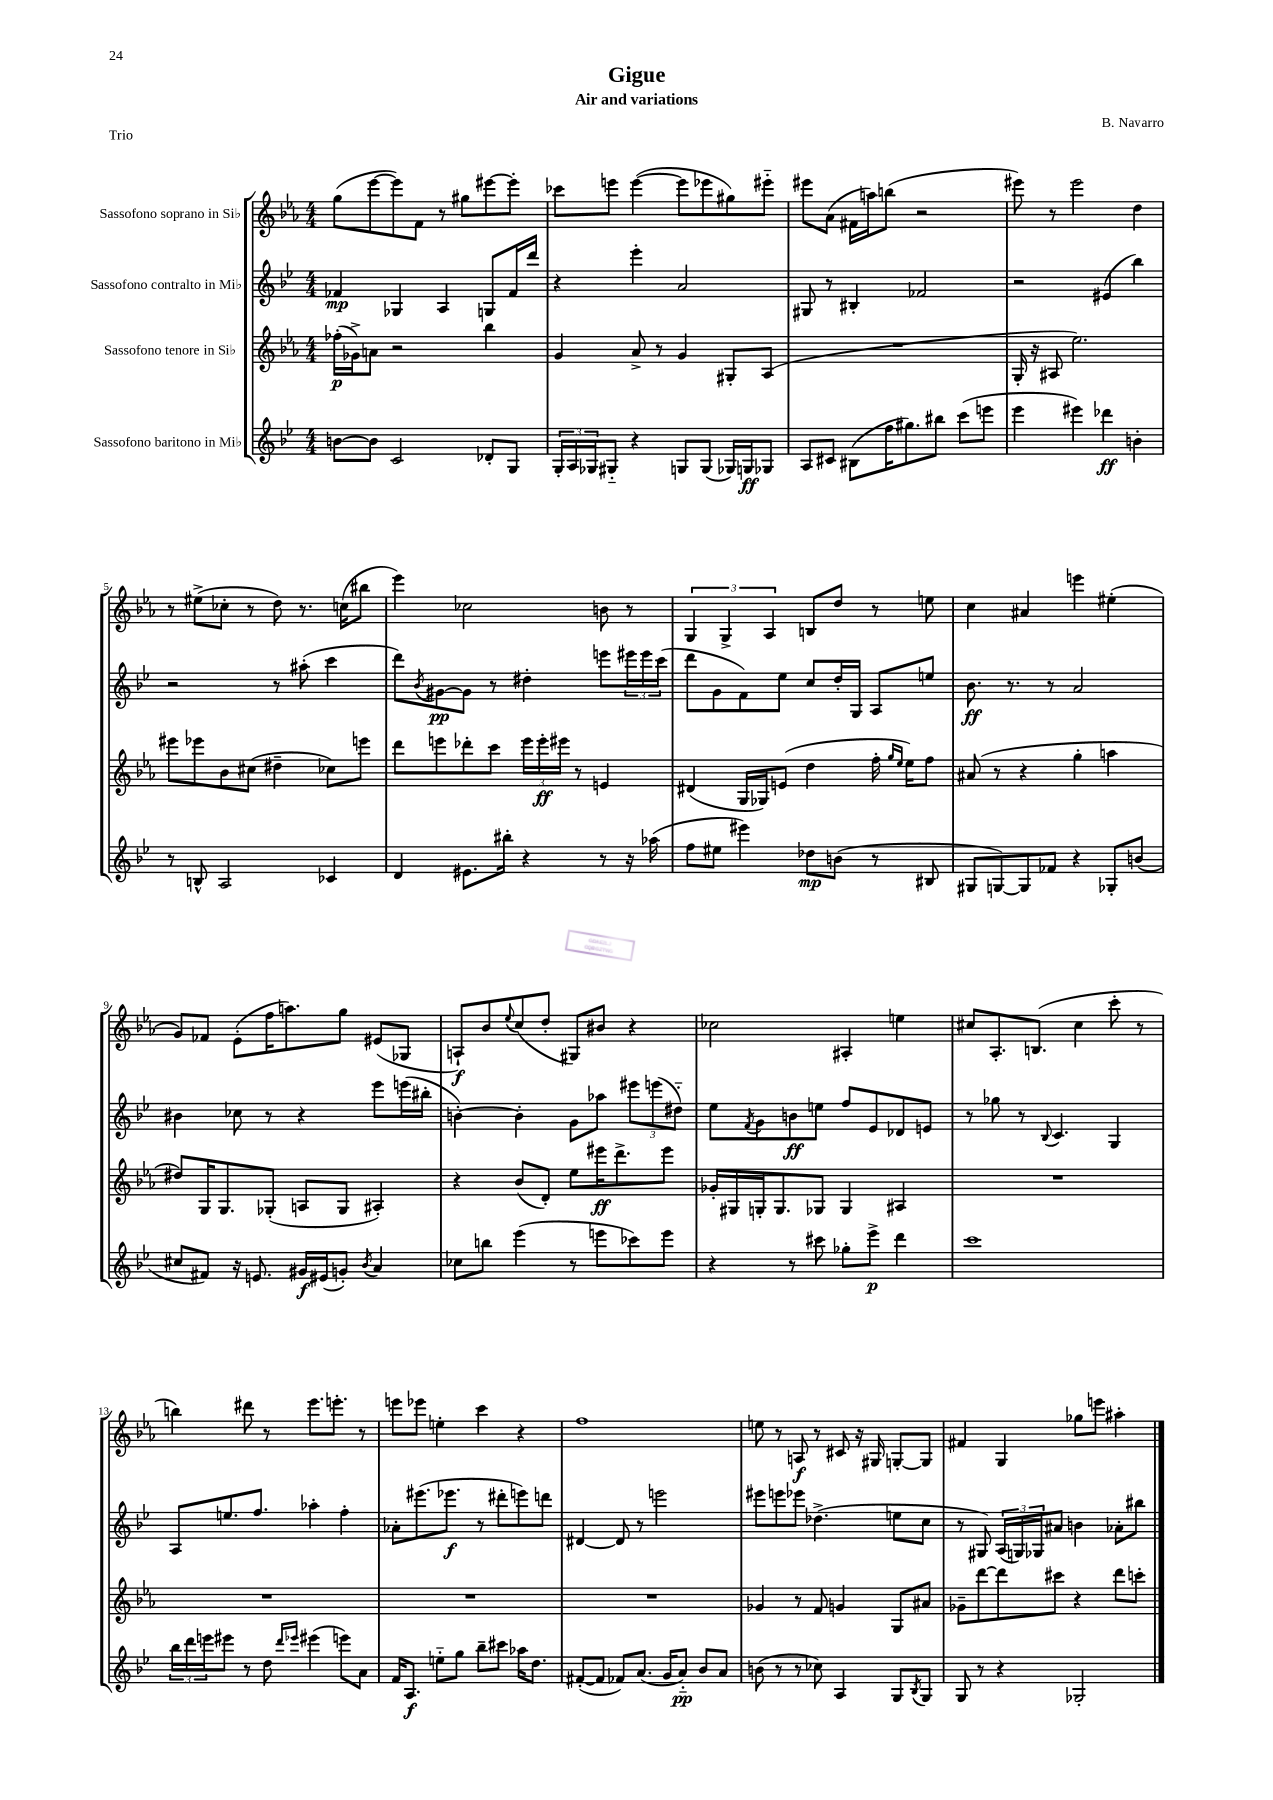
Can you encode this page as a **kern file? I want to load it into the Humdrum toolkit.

**kern	**kern	**kern	**kern
*staff4	*staff3	*staff2	*staff1
*clefG2	*clefG2	*clefG2	*clefG2
*k[b-e-]	*k[b-e-a-]	*k[b-e-]	*k[b-e-a-]
*M4/4	*M4/4	*M4/4	*M4/4
[8b\L	(16ff-'\LL	4f-/	(8gg\L
.	16g-^\J)	.	.
8b\]J	8a\J	.	[8eee-\
2c/	2r	4G-/	8eee-\])
.	.	.	8f\J
.	.	4A/	8r
.	.	.	8gg#\L
8d-'/L	4bb-\	8G/L	[8eee#\
8G/J	.	16f-/L	8eee#'\]J
.	.	16ddd/JJ	.
=	=	=	=
24G'/LL	4g/	4r	8ccc-\L
24A/	.	.	.
24G-/J	.	.	.
8G#'~/J	.	.	8eee\J
4r	8a-^/	4eee-'\	([4eee\
.	8r	.	.
8G/L	4g/	2a/	8eee\]L
(8G/J	.	.	8eee-\
16G-/LL)	8G#'/L	.	8gg#\)
16G/J	.	.	.
8G-/J	(8A-/J	.	8eee#'~\J
=	=	=	=
8A/L	1r	8G#/	8eee#\L
8c#/J	.	8r	(8a-\J
(8B#\L	.	4B#'/	16f#\LL
.	.	.	16aa\J)
16ff\K	.	.	(8bb\J
8.gg#\)	.	.	.
.	.	2f-/	2r
8bb#\J	.	.	.
(8ccc\L	.	.	.
8eee\J	.	.	.
=	=	=	=
4eee-\	16G'/	2r	8eee#\)
.	16r	.	.
.	8A#/	.	8r
4eee#\)	2.ee-\)	.	2eee#\
4ddd-\	.	(4e#/	.
4b'\	.	4bb-\)	4dd\
=	=	=	=
8r	8eee#\L	2r	8r
8B^^/	8eee-\	.	(8ee#^\L
2A/	8b-\	.	8cc-'\J
.	(8cc#\J	.	8r
.	4dd#~\	8r	8dd\)
.	.	(8aa#'\	8.r
4c-/	8cc-\L)	4ccc\	.
.	.	.	(16cc\LK
.	8eee\J	.	8bb#\J
=	=	=	=
4d/	8ddd\L	8ddd\L)	4eee-\)
.	.	8qb-/	.
.	8eee\	[8g#\	.
8.e#\L	8ddd-'\	8g#\]J	2cc-\
.	8ccc\J	8r	.
16bb#'\Jk	.	.	.
4r	24eee\LL	4dd#'\	.
.	24eee'\	.	.
.	24eee#\JJ	.	.
.	8r	.	.
8r	4e/	8eee\L	8b\
16r	.	24eee#\L	8r
.	.	24eee#\	.
(16aa-\	.	.	.
.	.	(24ccc\JJ	.
=	=	=	=
8ff\L	(4d#/	8ddd\L	6G/
8ee#\J	.	8g\	.
.	.	.	6G^/
4eee#\)	16G/LL	8f\)	.
.	16G-/J)	.	.
.	.	.	6A-/
.	(8e/J	8ee-\J	.
8dd-\L	4dd\	8cc/L	8B/L
(8b\J	.	16dd'/L	8dd/J
.	.	16G/JJ	.
8r	16ff'\	8A/L	8r
.	16qqgg/LL	.	.
.	16qqee-/JJ	.	.
.	16ee-\LK)	.	.
8B#/	8ff\J	8ee/J	8ee\
=	=	=	=
8G#/L	(8a#/	8.b-\	4cc\
[8G/)	8r	.	.
.	.	8.r	.
8G/]	4r	.	4a#/
8f-/J	.	8r	.
4r	4gg'\	2a/	4eee\
8G-'/L	4aa\	.	(4ee#'\
(8b/J	.	.	.
=	=	=	=
8cc#/L	8dd#/L)	4b#\	8g/L)
8f#/J)	16G/K	.	8f-/J
.	8.G/	.	.
16r	.	8cc-\	(8e-'\L
8.e/	.	.	.
.	(8G-'/J	8r	16ff\K
.	.	.	8.aa\)
16g#/LL	8A/L	4r	.
(16e#/J	.	.	.
8g'/J)	8G-/J	.	8gg\J
8qb-/	.	.	.
4a/	4A#'/)	8eee-\L	(8e#/L
.	.	(16eee\L	8G-/J
.	.	16bb#'\JJ	.
=	=	=	=
8cc-\L	4r	[4b'\)	8A`/L)
8bb\J	.	.	8b-/
.	.	.	8qqee-/
(4eee-\	(8b-/L	4b'\]	(8cc/
.	8d'/J)	.	8dd'/J
8r	8ee-\L	8g\L	8G#/L)
8eee\L	16eee#\K	8aa-\J	8b#/J
.	8.ddd^\	.	.
8ccc-\)	.	12eee#\L	4r
.	.	(12eee\	.
8eee\J	8eee#\J	.	.
.	.	12dd#'~\J)	.
=	=	=	=
4r	16g-'/LL	8ee-\L	2cc-\
.	16G#/	.	.
.	.	8qf/	.
.	16G'/J	8g\	.
.	8.G/	.	.
8r	.	8b\	.
8ccc#\	8G-/J	8ee\J	.
8gg-'\L	4G-/	8ff/L	4A#'/
8eee-^\J	.	8e-/	.
4ddd\	4A#/	8d-/	4ee\
.	.	8e/J	.
=	=	=	=
1ccc	1r	8r	8cc#/L
.	.	8gg-\	8.A-'/
.	.	8r	.
.	.	.	(8.B/J
.	.	8qqB-/	.
.	.	4.c/	.
.	.	.	4cc#\
.	.	4G/	8ccc'\
.	.	.	8r
=	=	=	=
24bb-\LL	1r	8A/L	4bb\)
24ddd\	.	.	.
24eee\J	.	.	.
8eee#\J	.	8.ee/	.
8r	.	.	8ddd#\
.	.	8.ff/J	.
8dd\	.	.	8r
16qqddd/LL	.	.	.
16qqeee-/JJ	.	.	.
(4eee#\	.	4aa-'\	8.eee-\L
.	.	.	8.eee'\J
8eee\L)	.	4ff'\	.
8a\J	.	.	8r
=	=	=	=
16f/LK	1r	8a-'\L	8eee\L
8.A/J	.	.	.
.	.	(8.eee#\	8eee-\J
8ee'~\L	.	.	4ee'\
.	.	8.eee-\J	.
8gg\J	.	.	.
8bb-~\L	.	8r	4ccc\
8ccc#\J	.	8ddd#'\L	.
16aa-\LK	.	8eee\)	4r
8.dd\J	.	.	.
.	.	8ddd\J	.
=	=	=	=
([8f#'/L	1r	[4d#/	1ff
8f#/]J	.	.	.
8f-/L)	.	8d#/]	.
(8.a/J	.	8r	.
.	.	2eee\	.
16g/LK	.	.	.
8a'~/J)	.	.	.
8b-/L	.	.	.
8a/J	.	.	.
=	=	=	=
(8b\	4g-/	8eee#\L	8ee\
8r	.	8eee\	8r
8r	8r	8eee-\J	8A/
8cc-\)	8f/	(4.dd-^\	8r
4A/	4g/	.	8c#/
.	.	.	16r
.	.	.	16G#/
8G/L	8G/L	8ee\L	[8G'/L
8qB-/	.	.	.
8G/J	8a#/J	8cc\J	8G/]J
=	=	=	=
8G/	8g-~\L	8r	4f#/
8r	[8ddd\	8G#/)	.
4r	8ddd\]	(24A/LL	4G/
.	.	24G/)	.
.	.	24G-/J	.
.	8ccc#\J	8a#/J	.
2G-'/	4r	4b\	8gg-\L
.	.	.	8eee\J
.	8ddd\L	8a-'\L	4aa#'\
.	8ccc'\J	8bb#\J	.
==	==	==	==
*-	*-	*-	*-
